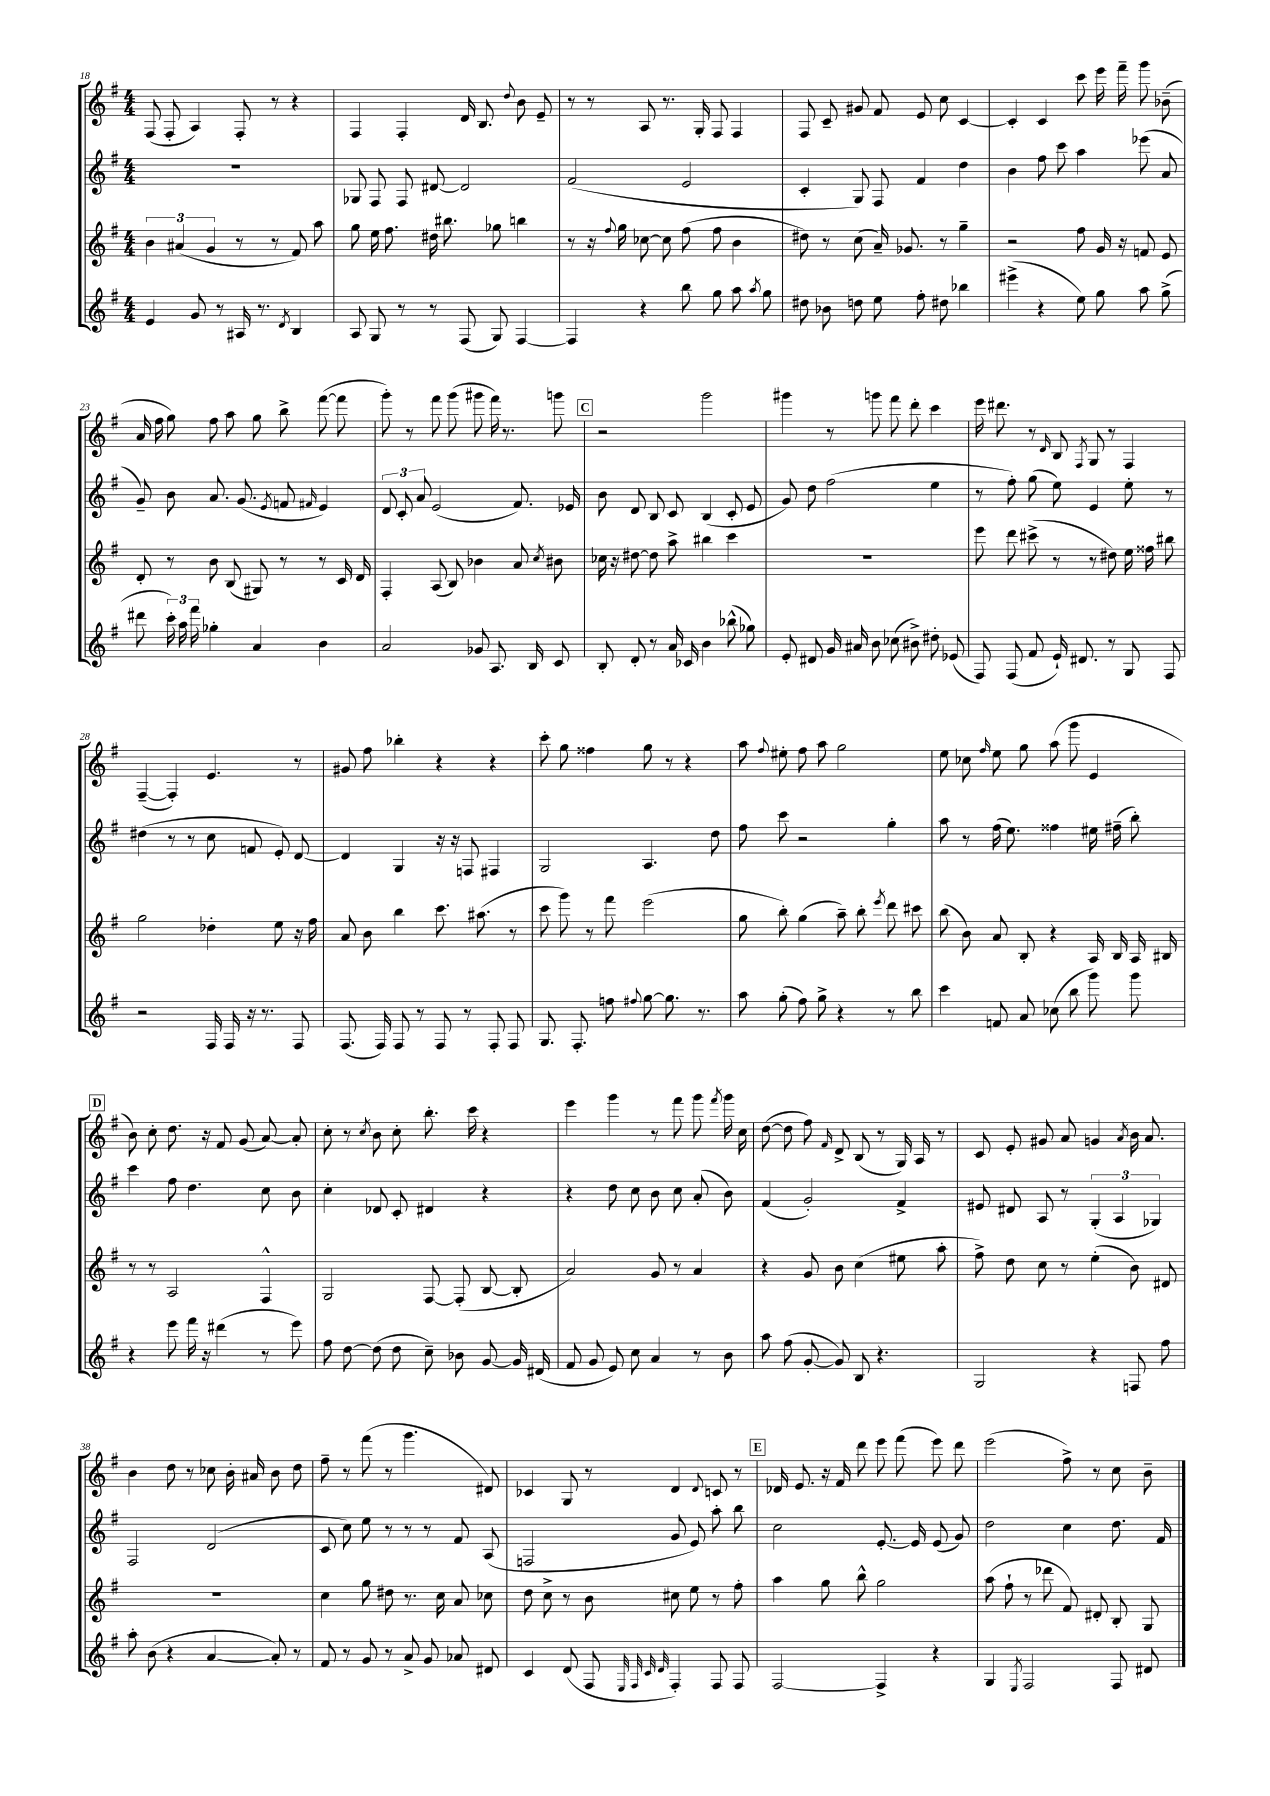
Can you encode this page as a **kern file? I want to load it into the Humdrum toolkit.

**kern	**kern	**kern	**kern
*staff4	*staff3	*staff2	*staff1
*clefG2	*clefG2	*clefG2	*clefG2
*k[f#]	*k[f#]	*k[f#]	*k[f#]
*M4/4	*M4/4	*M4/4	*M4/4
4e	6b	1r	(8F#
.	.	.	8F#'
.	(6a#	.	.
8g	.	.	4A)
.	6g	.	.
8r	.	.	.
16A#	8r	.	8F#'
8.r	.	.	.
.	8r	.	8r
8qd	.	.	.
4B	8f#)	.	4r
.	8aa	.	.
=	=	=	=
8A	8gg	8G-	4F#
8G	16ee	8F#	.
.	8.ff#	.	.
8r	.	8F#	4F#'
8r	16dd#	[8d#	.
.	8.bb#	.	.
(8F#	.	2d#]	16d
.	.	.	8.B
8G)	8gg-	.	.
.	.	.	8qqdd
[4F#	4bb	.	8b
.	.	.	8e~
=	=	=	=
4F#]	8r	(2f#	8r
.	16r	.	8r
.	8qqff#	.	.
.	16gg	.	.
4r	[8cc-	.	8A
.	8cc-]	.	8.r
8bb	(8ff#	2e	.
.	.	.	16G'
8gg	8ff#	.	8F#
8aa	4b	.	4F#
8qaa	.	.	.
8gg	.	.	.
=	=	=	=
8dd#	8dd#)	4c'	8F#
8b-	8r	.	8c~
8dd	(8cc	8G)	8g#
8ee	16a~)	8F#	8f#
.	8.g-	.	.
8ff#'	.	4f#	8e
8dd#	8r	.	8cc
4bb-	4gg~	4dd	[4c
=	=	=	=
(4eee#^	2r	4b	4c']
4r	.	8ff#	4c
.	.	8ccc	.
8ee)	8ff#	4aa	8ccc
8gg	16g	.	16eee
.	16r	.	16fff#~
8aa	8f	(8eee-	8ggg
(8gg^	8e	8a	(8b-~
=	=	=	=
8ddd#	8d'	8g~)	16a
.	.	.	16ff#
24ccc')	8r	8b	8gg)
24aa	.	.	.
24fff#	.	.	.
4gg-'	8b	8.a	8ff#
.	(8B	.	8aa
.	.	(8.g	.
4a	8G#)	.	8gg
.	.	8qe	.
.	8r	8f	8bb^
.	.	16qqf#	.
4b	8r	4e)	([8fff#
.	16c	.	8fff#]
.	16d	.	.
=	=	=	=
2a	4F#'	12d	8ggg')
.	.	12c'	.
.	.	.	8r
.	.	12a	.
.	(8A	(2e	8fff#
.	8B)	.	(8ggg
8g-	4b-	.	8ggg#
8.A	.	.	16fff#)
.	.	.	8.r
.	8a	8.f#)	.
16B	.	.	.
.	8qcc	.	.
8c	8b#	.	8ggg
.	.	16e-	.
=	=	=	=
8B'	16cc-	8b	2r
.	16r	.	.
8d'	[8dd#	8d	.
8r	8dd#]	8B	.
16a	8aa^	8c	.
16c-	.	.	.
4b	4bb#	(4B	2ggg
(8bb-^^	4ccc	8c'	.
8gg-)	.	8e	.
=	=	=	=
8e'	1r	8g)	4ggg#
8d#	.	8dd	.
16g	.	(2ff#	8r
16a#	.	.	.
8b	.	.	8ggg
(8cc-	.	.	8fff#
8b#^)	.	.	8ddd'
8dd#'	.	4ee	4ccc
(8e-	.	.	.
=	=	=	=
8F#)	8eee	8r	16eee
.	.	.	8.ddd#
(8F#	8ddd	8ff#')	.
8f#	(8ccc#^	(8gg	8r
.	.	.	16qqd
16e`)	8r	8ee)	8B
8.d#	.	.	.
.	.	.	8qF#
.	8r	4e	8G
8r	8dd#)	.	8r
8G	16ee	8ee'	4F#
.	16ff##	.	.
8F#	8bb#	8r	.
=	=	=	=
2r	2gg	(4dd#	([4F#~
.	.	8r	4F#'])
.	.	8r	.
16F#	4dd-'	8cc	4.e
16F#	.	.	.
16r	.	8f	.
8.r	.	.	.
.	8ee	8e')	.
8F#	16r	[8d	8r
.	16ff#	.	.
=	=	=	=
(8.F#	8a	4d]	8g#
.	8b	.	8ff#
16F#)	.	.	.
8F#	4bb	4G	4bb-'
8r	.	.	.
8F#	8.ccc	16r	4r
.	.	16r	.
8r	.	8F	.
.	(8.aa#	.	.
8F#'	.	4F#	4r
8F#	8r	.	.
=	=	=	=
8.G	8ccc	2G	8ccc'
.	8ggg)	.	8gg
8.F#'	.	.	.
.	8r	.	4ff##
8ff	8fff#	.	.
8qqff#	.	.	.
[8gg	(2eee	4.A	8gg
8.gg]	.	.	8r
.	.	.	4r
8.r	.	.	.
.	.	8dd	.
=	=	=	=
8aa	8gg	8ff#	8aa
.	.	.	8qqff#
(8gg'	8bb')	8ccc	8ee#'
8ff#)	(4gg	2r	8ff#
8gg^	.	.	8aa
4r	8aa~)	.	2gg
.	8bb'	.	.
.	8qeee	.	.
8r	8ddd	4gg'	.
8bb	8ccc#	.	.
=	=	=	=
4ccc	(8bb	8aa	8ee
.	8b)	8r	8cc-
.	.	.	16qqff#
8f	8a	(16ff#	8ee
.	.	8.ee)	.
8a	8B'	.	8gg
(8cc-	4r	4ff##	(8aa
8bb	.	.	8ggg
8ggg)	16A	16ee#	4e
.	16B	(16ff#~	.
8ggg	16A	8bb')	.
.	16B#	.	.
=	=	=	=
4r	8r	4ccc	8b)
.	8r	.	8cc'
8eee	2A	8ff#	8.dd
16fff#	.	4.dd	.
16r	.	.	16r
(4ddd#	.	.	8f#
.	.	.	(8g
8r	4F#^^	8cc	[8a)
8eee)	.	8b	8a']
=	=	=	=
8ff#	2G	4cc'	8cc'
[8dd	.	.	8r
.	.	.	8qcc
(8dd]	.	8d-	8b
8dd	.	8c'	8cc'
8cc~)	[8F#	4d#	8.bb'
8b-	(8F#']	.	.
.	.	.	16ccc
[8g	[8B	4r	4r
16g]	8B']	.	.
(16d#	.	.	.
=	=	=	=
8f#	2a)	4r	4eee
8g	.	.	.
8e)	.	8dd	4ggg
8cc	.	8cc	.
4a	8g	8b	8r
.	8r	8cc	8fff#
8r	4a	(8a'	8ggg
.	.	.	8qfff#
8b	.	8b)	16ggg
.	.	.	16cc
=	=	=	=
8aa	4r	(4f#	([8dd
(8ff#	.	.	8dd]
[8g'	8g	2g')	8ff#)
.	.	.	16qqf#
8g])	8b	.	8d^
8B	(4cc	.	(8B
4.r	.	.	8r
.	8ee#	4f#^	16G)
.	.	.	16A
.	8aa'	.	8r
=	=	=	=
2G	8ff#^)	8e#	8c
.	8dd	8d#	8e'
.	8cc	8A	8g#
.	8r	8r	8a
4r	(4ee'	(6G'	4g
.	.	6A	.
.	.	.	8qa
8F	8b)	.	16b
.	.	.	8.a
.	.	6G-)	.
8ff#	8d#	.	.
=	=	=	=
8aa'	1r	2F#	4b
(8b	.	.	.
4r	.	.	8dd
.	.	.	8r
[4a	.	(2d	8cc-
.	.	.	16b'
.	.	.	16a#
8a'])	.	.	8b
8r	.	.	8dd
=	=	=	=
8f#	4cc	8c	8ff#~
8r	.	8cc)	8r
8g	8gg	8ee	(8fff#
8r	8dd#	8r	8r
8a^	8.r	8r	4.ggg
8g	.	8r	.
.	16cc	.	.
8a-	8a	8f#	.
8d#	8cc-	(8A	8d#)
=	=	=	=
4c	8dd	2F	4c-
.	8cc^	.	.
(8d	8r	.	8G
8F#	8b	.	8r
32qqE	.	.	.
32qqF#	.	.	.
32qqc	.	.	.
32qqd	.	.	.
4F#')	8cc#	8g	4d
.	8ee	8e)	.
.	.	.	8qqd
8F#	8r	8aa'	8c
8F#	8ff#'	8bb	8r
=	=	=	=
[2F#	4aa	2cc	16d-
.	.	.	8.e
.	8gg	.	16r
.	.	.	16f#
.	8bb^^	.	8ddd
4F#^]	2gg	[8.e'	8eee
.	.	.	(8fff#
.	.	16e]	.
4r	.	(8e	8eee)
.	.	8g)	8ddd
=	=	=	=
4G	(8aa	2dd	(2eee
.	8ff#`	.	.
8qE	.	.	.
2F#	8r	.	.
.	8ddd-	.	.
.	8f#)	4cc	8ff#^)
.	8d#'	.	8r
8F#	8B'	8.dd	8cc
8d#	8G	.	8b~
.	.	16f#	.
==	==	==	==
*-	*-	*-	*-
